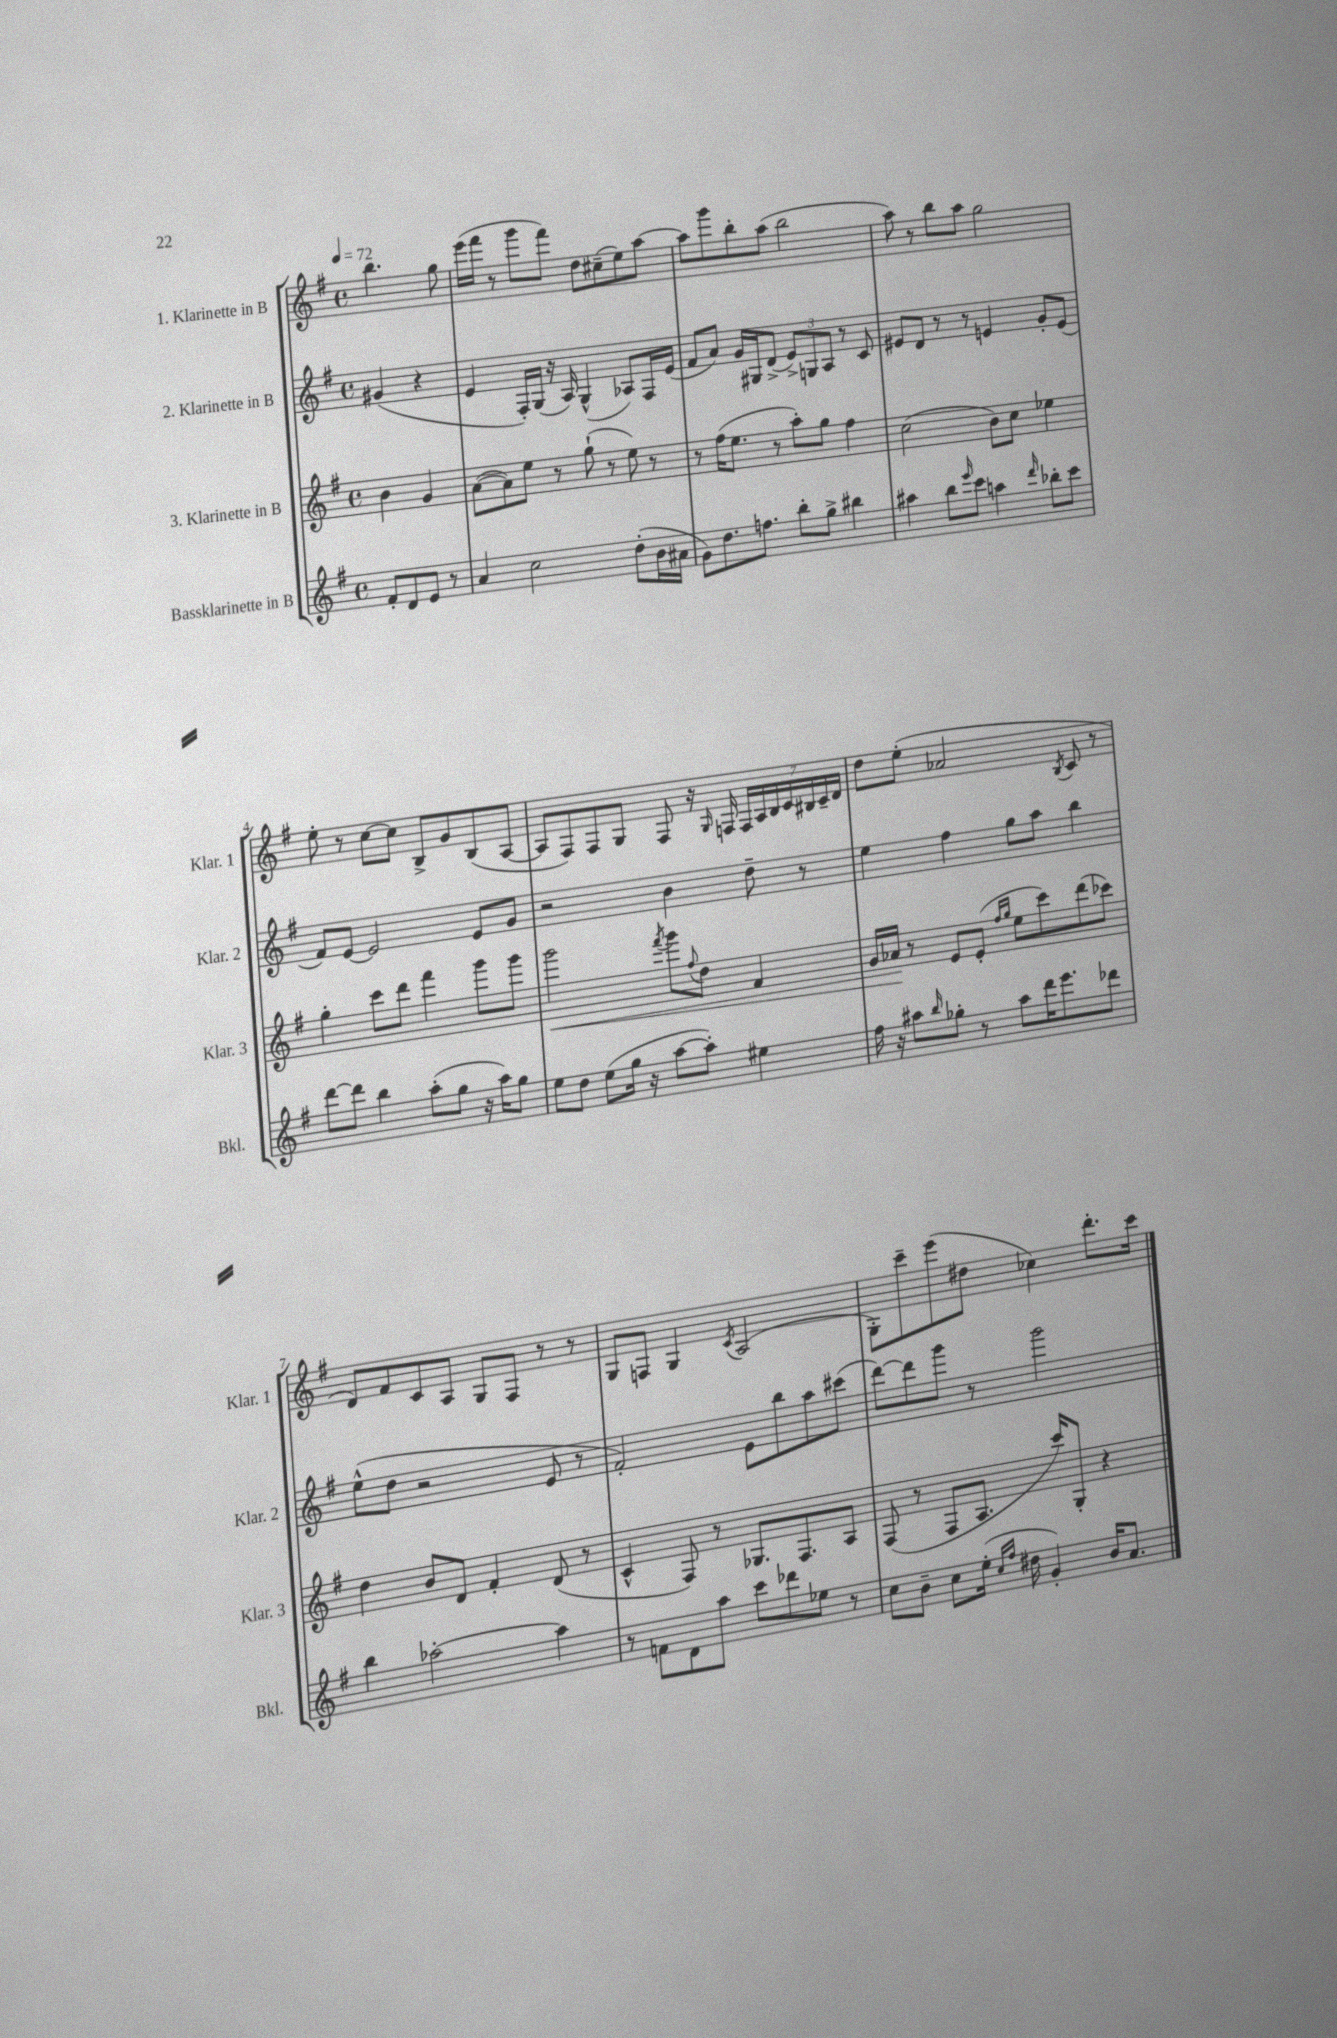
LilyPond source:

<<
\new StaffGroup <<
\new Staff = "s0" \with { instrumentName = "1. Klarinette in B" shortInstrumentName = "Klar. 1" } {
    \clef treble \key g \major \defaultTimeSignature \time 4/4 \partial 2 \tempo 4 = 72
    b''4. g''8 |
    e'''16( fis'''16 r8 g'''8 fis'''8) d''8 cis''8--( e''8) a''8~ |
    a''8 g'''8 b''8-. a''8( b''2 |
    a''8) r8 b''8 a''8 g''2 |
    e''8-. r8 c''8~ c''8 b8-> g'8 b8( a8~ |
    a8 fis8) fis8 g8 fis8 r16 \grace { g16 } f16 \tuplet 7/4 { f16 a16 b16 c'16 bis16 c'16-- d'16 } |
    d''8 e''8-.( aes'2 \acciaccatura { b8 } c'8 r8 |
    d'8) fis'8 c'8 a8 g8 fis8 r8 r8 |
    g8 f8 g4 \acciaccatura { c'8 } a2( |
    g8-.) c'''8-- e'''8( dis''8 ces''4) d'''8.-. c'''16 \bar "|." |
}
\new Staff = "s1" \with { instrumentName = "2. Klarinette in B" shortInstrumentName = "Klar. 2" } {
    \clef treble \key g \major \defaultTimeSignature \time 4/4 \partial 2
    gis'4( r4 |
    e'4 fis16-.) g16( r16 a16) g4-^( aes8) fis16 e'16( |
    fis'8 a'8) g'16 gis16 d'8->( \tuplet 3/2 { e'8->) g8 a8 } r8 c'8 |
    eis'8 d'8 r8 r8 e'4 g'8-. e'8( |
    fis'8) e'8~ e'2 e'8 g'8 |
    r2 b'4 d''8-- r8 |
    e''4 fis''4 g''8 a''8 b''4 |
    e''8-^( d''8 r2 e'8 r8 |
    fis'2-.) e'8 b''8 a''8 cis'''8( |
    d'''8~) d'''8 g'''8 r8 g'''2 \bar "|." |
}
\new Staff = "s2" \with { instrumentName = "3. Klarinette in B" shortInstrumentName = "Klar. 3" } {
    \clef treble \key g \major \defaultTimeSignature \time 4/4 \partial 2
    b'4 g'4 |
    a'8~( a'8) e''8 r8 g''8-!( r8 e''8) r8 |
    r8 fis''16( e''8. r8 a''8-.) g''8 fis''4 |
    c''2( b'8) c''8 ees''4 |
    g''4-. c'''8 d'''8 fis'''4 g'''8 g'''8 |
    g'''2\< \acciaccatura { fis'''8 } g'''8 \appoggiatura { fis''8 } d''8 fis'4 |
    g'16 aes'16\! r8 e'8 e'8-.( \grace { fis''16 g''16 } e''8 c'''8) d'''8( ces'''8) |
    d''4 b'8 d'8 fis'4-. d'8( r8 |
    c'4-^ fis8) r8 ges8. fis8. a8 |
    fis8( r8 fis8 a8. c'''16) g8-. r4 \bar "|." |
}
\new Staff = "s3" \with { instrumentName = "Bassklarinette in B" shortInstrumentName = "Bkl." } {
    \clef treble \key g \major \defaultTimeSignature \time 4/4 \partial 2
    fis'8-. d'8 e'8 r8 |
    a'4 c''2 d''8-.( b'16 ais'16 |
    g'8) d''8. f''8. b''8-. g''8-> bis''4 |
    ais''4 b''8 \grace { e'''16 } c'''8 a''4 \grace { d'''16 } bes''8-. c'''8 |
    d'''8~ d'''8 b''4 a''8-.( g''8 r16 a''16) g''8 |
    e''8 d''8 e''8( g''16 r16 a''8~ a''8-.) eis''4 |
    fis''16 r16 ais''8 \grace { b''16 } ges''8-. r8 ais''8 d'''16 e'''8. des'''8 |
    b''4 aes''2~-. aes''4 |
    r8 f'8 d'8 a''8 c'''8 des'''8 ees''8 r8 |
    c''8 b'8-- c''8 e''16-.( \grace { c''16 fis''16 } dis''16 g'4-.) b'16 a'8. \bar "|." |
}
>>
>>
